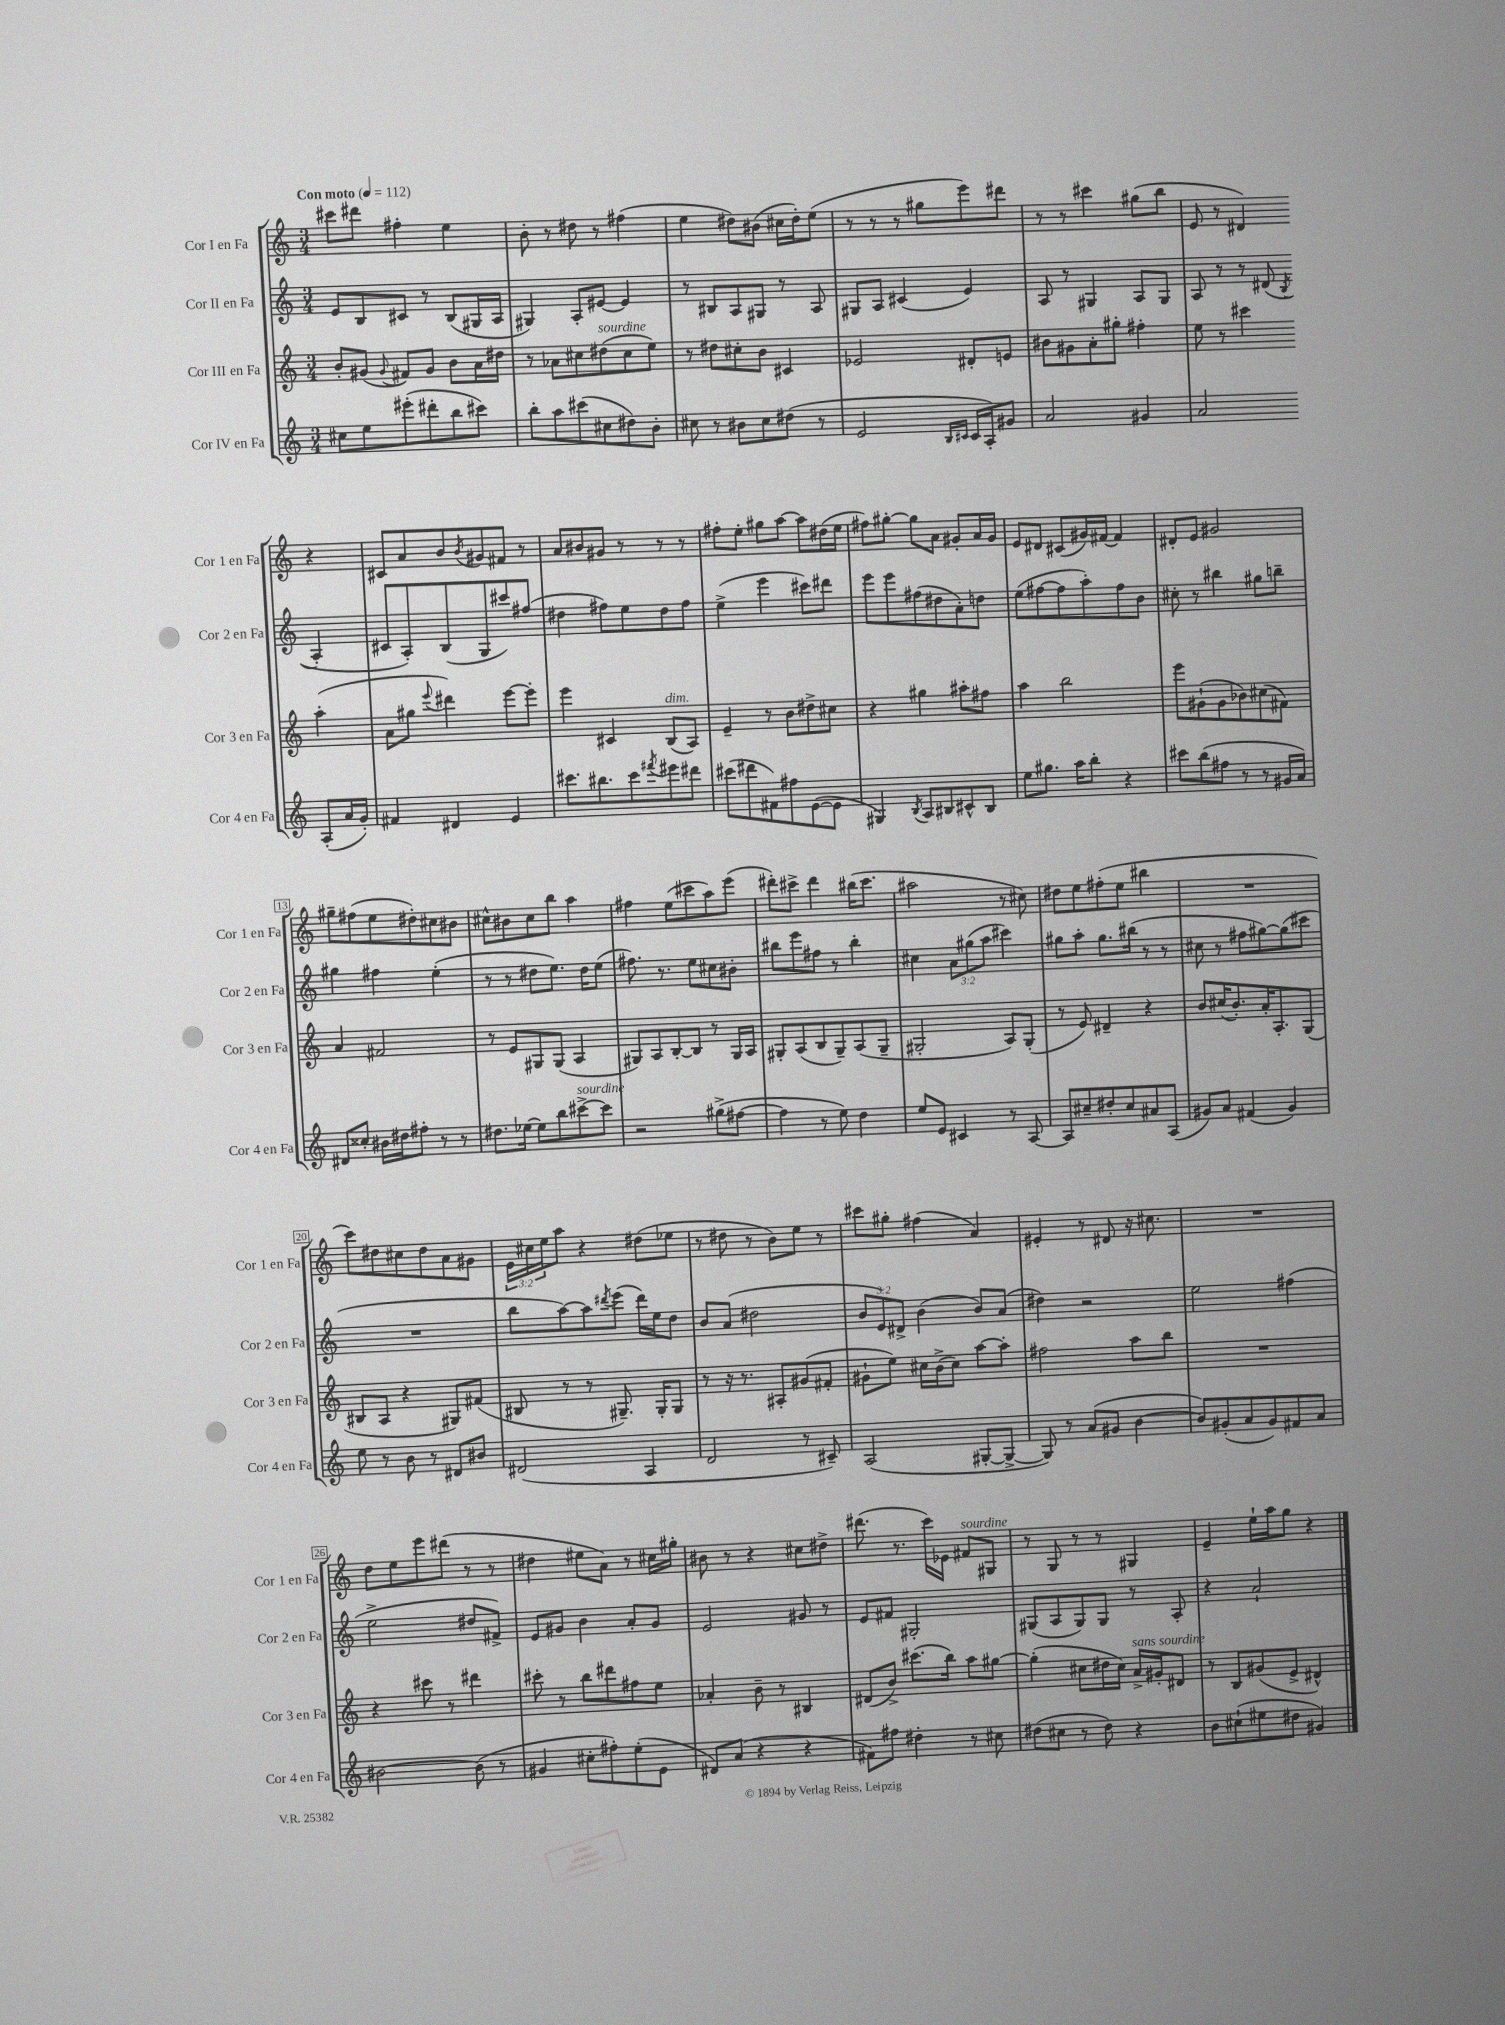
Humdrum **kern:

**kern	**kern	**kern	**kern
*part4	*part3	*part2	*part1
*staff4	*staff3	*staff2	*staff1
*I"Cor IV en Fa	*I"Cor III en Fa	*I"Cor II en Fa	*I"Cor I en Fa
*I'Cor 4 en Fa	*I'Cor 3 en Fa	*I'Cor 2 en Fa	*I'Cor 1 en Fa
*clefG2	*clefG2	*clefG2	*clefG2
*k[]	*k[]	*k[]	*k[]
*M3/4	*M3/4	*M3/4	*M3/4
*MM112	*MM112	*MM112	*MM112
=1	=1	=1	=1
!	!	!	!LO:TX:a:B:t=Con moto
8cc#X\L	8b'/L	8e/L	8ccc#X\L
8ee\	(8g#X/J	8B/	8ddd#X\J
.	8qqg#/	.	.
(8eee#X'\	8f#X/L)	8c#X/J	4ff#X'\
8ddd#X'\	8g#/J	8r	.
8bb\	8b\L	(8B/L	4ee\
8ccc#X\J)	16a\L	16G#X/L	.
.	16dd#X\JJ	16A/JJ	.
=2	=2	=2	=2
8bb'\L	8r	4G#X/)	8b'\
8aa\	8a-X\L	.	8r
(8ccc#X\	8cc#X\	8A'/L	8dd#X\
!	!LO:TX:a:i:t=sourdine	!	!
8cc#X\	(8dd#X\	[8e#X/J	8r
8dd#X\)	8cc#\	4e#/]	(4ff#X\
8b'\J	8ee\J)	.	.
=3	=3	=3	=3
8cc#X\	8r	8r	4ee\
8r	8dd#X\L	8B#X/L	.
8b#X\L	8cc#X'\	8A/	8dd#X\L)
8cc#\	8b\J	8G#X/J	(8b#X\J
(8dd#X\J	4c#X/	8r	16cc#X\LL
.	.	.	16dd#'\J)
8r	.	8A/	(8ee\J
=4	=4	=4	=4
2e/	2e-X/	8G#X/L	8r
.	.	8A/J	8r
.	.	(4c#X/	8r
.	.	.	8gg#X\L
16qqB/LL	.	.	.
16qqc#X/JJ	.	.	.
16c#/LL	8d#X'/L	4e/)	8eee\)
16A'/J)	.	.	.
8g#X/J	8en/J	.	8ddd#X\J
=5	=5	=5	=5
2a/	8b#X\L	8A/	8r
.	8g#X\	8r	8r
.	8a'\	4G#X/	4ccc#X\
.	8gg#X'\J	.	.
4g#X/	4ff#X'\	8A/L	(8gg#X\L
.	.	8G#/J	8bb\J
=6	=6	=6	=6
2a/	8ee\	8A/	8e/
.	8r	8r	8r
.	4ccc#X\	8r	4d#X/)
.	.	(8d#X/	.
.	.	8qB/	.
(8A'/L	(4aa'\	4A'/	4r
16a/L	.	.	.
16g'/JJ)	.	.	.
!!LO:LB:g=z
=7	=7	=7	=7
4f#X/	8a\L	8c#X/L	8c#X/L
.	8gg#X\J	8A'/)	8a/
.	8qqeee/	.	.
4d#X/	4ddd#X\)	(8B/	8b/
.	.	.	8qb/
.	.	8G/	8g#X/
4e/	[8eee\L	8ccc#X/)	8f#X/J
.	8eee'\J]	(8ff#X/J	8r
=8	=8	=8	=8
8.ccc#X\L	4eee\	4dd#X\	8a/L
.	.	.	8b#X/
8.bb#X\	.	.	.
.	4c#X/	8ff#X\L)	8g#X/J
8ccc#\	.	8ee\	8r
8qfff#X/	.	.	.
!	!LO:TX:a:i:t=dim.	!	!
8eee#X\	(8B/L	8dd#\	8r
8ddd#X\J	8A/J)	8ff#\J	8r
=9	=9	=9	=9
(8ccc#X\L	4e~/	(4ee^\	8ff#X'\L
8ddd#X\	.	.	8ee'\J
8f#X\)	8r	4eee\	8gg#X\L
8ff#X\	8b\L	.	[8aa\J
([8e\	8dd#X^\	8ccc#X\L)	8aa\L]
8e\J]	8cc#X\J	8ddd#X\J	(16dd#X\L
.	.	.	16ee\JJ
=10	=10	=10	=10
4G#X/)	4r	8eee\L	8ff#X\L)
.	.	8eee\	[8gg#X'\J
8qB/	.	.	.
8A/L	4gg#X\	(8ff#X\	8gg#\L]
8B#X/	.	8dd#X\	8a\J
8c#X^^/	8aa#X'\L	8a'\)	8g#X'/L
8B#/J	8ff#X\J	8ddn\J	16a/L
.	.	.	16g#/JJ
=11	=11	=11	=11
8ee\L	4aa\	(8ee\L	8e/L
8.gg#X\J	.	[8ff#X\	8d#X/J
.	2bb\	8ff#\]	(8c#X/L
16aa\KL	.	.	.
8bb'\J	.	8aa'\)	16g#X/L)
.	.	.	[16f#X/JJ
4r	.	8ff#\	4f#/]
.	.	8b\J	.
=12	=12	=12	=12
8ccc#X\L	8eee\L	8cc#X'\	8d#X'/L
(8bb\	(8g#X`\	8r	8e/J
8ff#X\J	8g#\	4bb#X\	2g#X/
8r	8b-X\)	.	.
8r	(8cc#X\	8gg#X\L	.
16g#X/LL	8f#X\J)	8bbn~\J	.
16a/JJ)	.	.	.
!!LO:LB:g=z
=13	=13	=13	=13
8d#X/L	4a/	4gg#X\	8gg#X~\L
8cc##X'/J	.	.	(8ff#X\
16b#X\LL	2f#X/	4ff#X\	8ee\
16dd#X\J	.	.	.
8ff#X'\J	.	.	8dd#X'\)
8r	.	(4ee'\	8cc#X\
8r	.	.	8b#X\J
=14	=14	=14	=14
8.dd#X\L	8r	8r	8cc#X^^\L
.	8e/L	8r	8b#X\
[16ee-X\Jk	.	.	.
8ee-\L]	8G#X/	8dd#X\L	8cc#\
8bb\	(8G#/J	8.ee\J)	8bb\J
!LO:TX:a:i:t=sourdine	!	!	!
[8ccc#X^\	4A/	.	4aa\
.	.	16dd#\KL	.
8ccc#\J]	.	(8ee\J	.
=15	=15	=15	=15
2r	8G#X/L)	8.ff#X\)	4ff#X\
.	8A/	.	.
.	.	8.r	.
.	[8B'/	.	(8ee\L
.	8B/J]	8ee\L	8ccc#X\
(8gg#X^\L	8r	8cc#X\	8aa\)
[8ff#X\J	16G#/LL	8b#X'\J	(8eee\J
.	16A/JJ	.	.
=16	=16	=16	=16
4ff#\]	8G#X'/L	8bb#X\L	8ddd#X'\L)
.	(8A/	8eee\	8ccc#X^\J
8r	8B/	8ff#X\J	4ddd#\
8ee\)	8G#~/)	8r	.
4dd\	(8A/	4bb#'\	(16bb#X\KL
.	.	.	8.ccc#\J
.	8G#~/J	.	.
=17	=17	=17	=17
8ee/L	2G#X'/	4cc#X\	2aa#X\
8e/J	.	.	.
4c#X/	.	12a\L	.
.	.	(12gg#X\	.
.	.	12aa\J	.
8r	8A/L)	4ccc#X\)	8r
[8A/	(8G#'/J	.	8cc#X\)
=18	=18	=18	=18
8A/L]	8r	8gg#X\L	8dd#X\L
8cc#X~/	8e/)	8aa'\J	8ee\
8dd#X'/	4d#X~/	8.gg#\L	(8ff#X'\
8cc#/	.	.	8ee\J
.	.	(16bb#X\Jk	.
8a#X/	4r	8r	4bb#X\
(8A/J	.	8r	.
=19	=19	=19	=19
8g#X/L)	8b/L	8cc#X\	2.r
8a/J	(16cc#X/K	8r	.
.	8.b'/)	.	.
(4f#X/	.	8ff#X\L	.
.	16a'/K	[8gg#X\)	.
.	8.A'/	.	.
4g#/)	.	(8gg#\]	.
.	(8G/J	8ccc#X\J	.
!!LO:LB:g=z
=20	=20	=20	=20
8ee\	8B#X/L	2.r	8ccc\L)
8r	8A/J	.	8dd#X\
8b\	4r	.	8cc#X\
8r	.	.	8dd#\
8d#X/L	8G#X/L)	.	8a\
8b#X/J	(8f#X/J	.	8g#X\J
=21	=21	=21	=21
(2d#X/	8B#X/	8bb\L	24e\LL
.	.	.	24cc#X\
.	.	.	24ee\J
.	8r	[8aa\)	8aa\J
.	8r	8aa\]	4r
.	.	8qddd#X/	.
.	8.G#X~/)	(8eee\J	.
4A/	.	16ddd#\LL)	(8dd#X\L
.	16G#'/KL	16ee\J	.
.	8G#/J	8dd\J	8ee-X\J
=22	=22	=22	=22
2d/	8r	8b/L	8r
.	16r	(8a/J	8dd#X\
.	8.r	.	.
.	.	2dd#X\	8r
.	8A#X'/L	.	8b\L)
8r	(8g#X/	.	8ee\J
8c#X~/)	8f#X'/J	.	8r
=23	=23	=23	=23
(2A/	8g#X`\L	12b/L	8ccc#X\L
.	.	12e/)	.
.	8ee\J)	.	8gg#X'\J
.	.	12d#X^/J	.
.	16cc#X\LL	(4b\	(4ff#X\
.	(16b^\J	.	.
.	8cc#\J)	.	.
[8G#X'/L	[8aa\L	8b/L)	4a/)
8G#^/J_	8aa'\J]	(8a/J	.
=24	=24	=24	=24
8G#/])	2ff#X\	4dd#X\)	4e#X'/
8r	.	.	.
(8a/L	.	2r	8r
8g#X/J	.	.	8d#X/
[4b\	8aa\L	.	16r
.	.	.	8.cc#X\
.	8bb\J	.	.
=25	=25	=25	=25
8b/L])	2.r	2ee\	2.r
(8g#X'/	.	.	.
8a/	.	.	.
8g#/)	.	.	.
8f#X/	.	(4ff#X\	.
8a/J	.	.	.
!!LO:LB:g=z
=26	=26	=26	=26
[2b#X\	4r	2ee^\	8dd\L
.	.	.	8ee\
.	8ccc#X\	.	8eee\
.	8r	.	(8ddd#X\J
(8b#\]	4ddd#X\	8dd#X/L	8r
8r	.	8f#X^/J)	8r
=27	=27	=27	=27
4g#X/	8ccc#X'\	8e/L	4dd#X\
.	8r	8g#X/J	.
8cc#X'\L	8bb\L	4b\	8ee#X\L
8ff#X'\)	8ddd#X\	.	8a\J)
(8ee'\	8ff#X\	8a'/L	8r
8e\J	8ee\J	8g#/J	16cc#X\LL
.	.	.	16gg#X'\JJ
=28	=28	=28	=28
8d#X/L)	4a-X'/	2e/	8b#X\
(8a/J	.	.	8r
4r	8b~\	.	4r
.	8r	.	.
4r	4B#X/	8g#X/	8cc#X\L
.	.	8r	8dd#X^\J
=29	=29	=29	=29
8f#X\L)	(8d#X/L	8e/L	(8.ddd#X\
8ff#X\J	8b^/J)	8f#X/J	.
.	.	.	8.r
4dd#X'\	(8.ccc#X\L	2G#X'/	.
.	.	.	16ccc\LL)
.	16bb\Jk)	.	16e-X\JJ
!	!	!	!LO:TX:a:i:t=sourdine
8r	8aa\L	.	8f#X/L
8cc#X\	[8gg#X\J	.	8G#X/J
=30	=30	=30	=30
(8dd#X\L	(4gg#'\]	(8G#X/L	8r
8cc#X\J	.	8A/	8G/
8r	8cc#X\L	8G#/)	8r
8dd#\)	16dd#X\L	8G#/J	8r
.	16cc#\JJ)	.	.
!	!LO:TX:a:i:t=sans sourdine	!	!
4r	16a^/LL	8r	4G#X/
.	16g#X'/J	.	.
.	8d#X/J	8A'/	.
=31	=31	=31	=31
8b\L	8r	4r	4e~/
(8cc#X`\	8B/L	.	.
8ee#X\	(8g#X/	2a`/	16ee`\LL
.	.	.	16aa\J
8dd#X\J	8e^/J	.	8gg\J
4g#X/)	4d#X^^/)	.	4r
==	==	==	==
*-	*-	*-	*-
